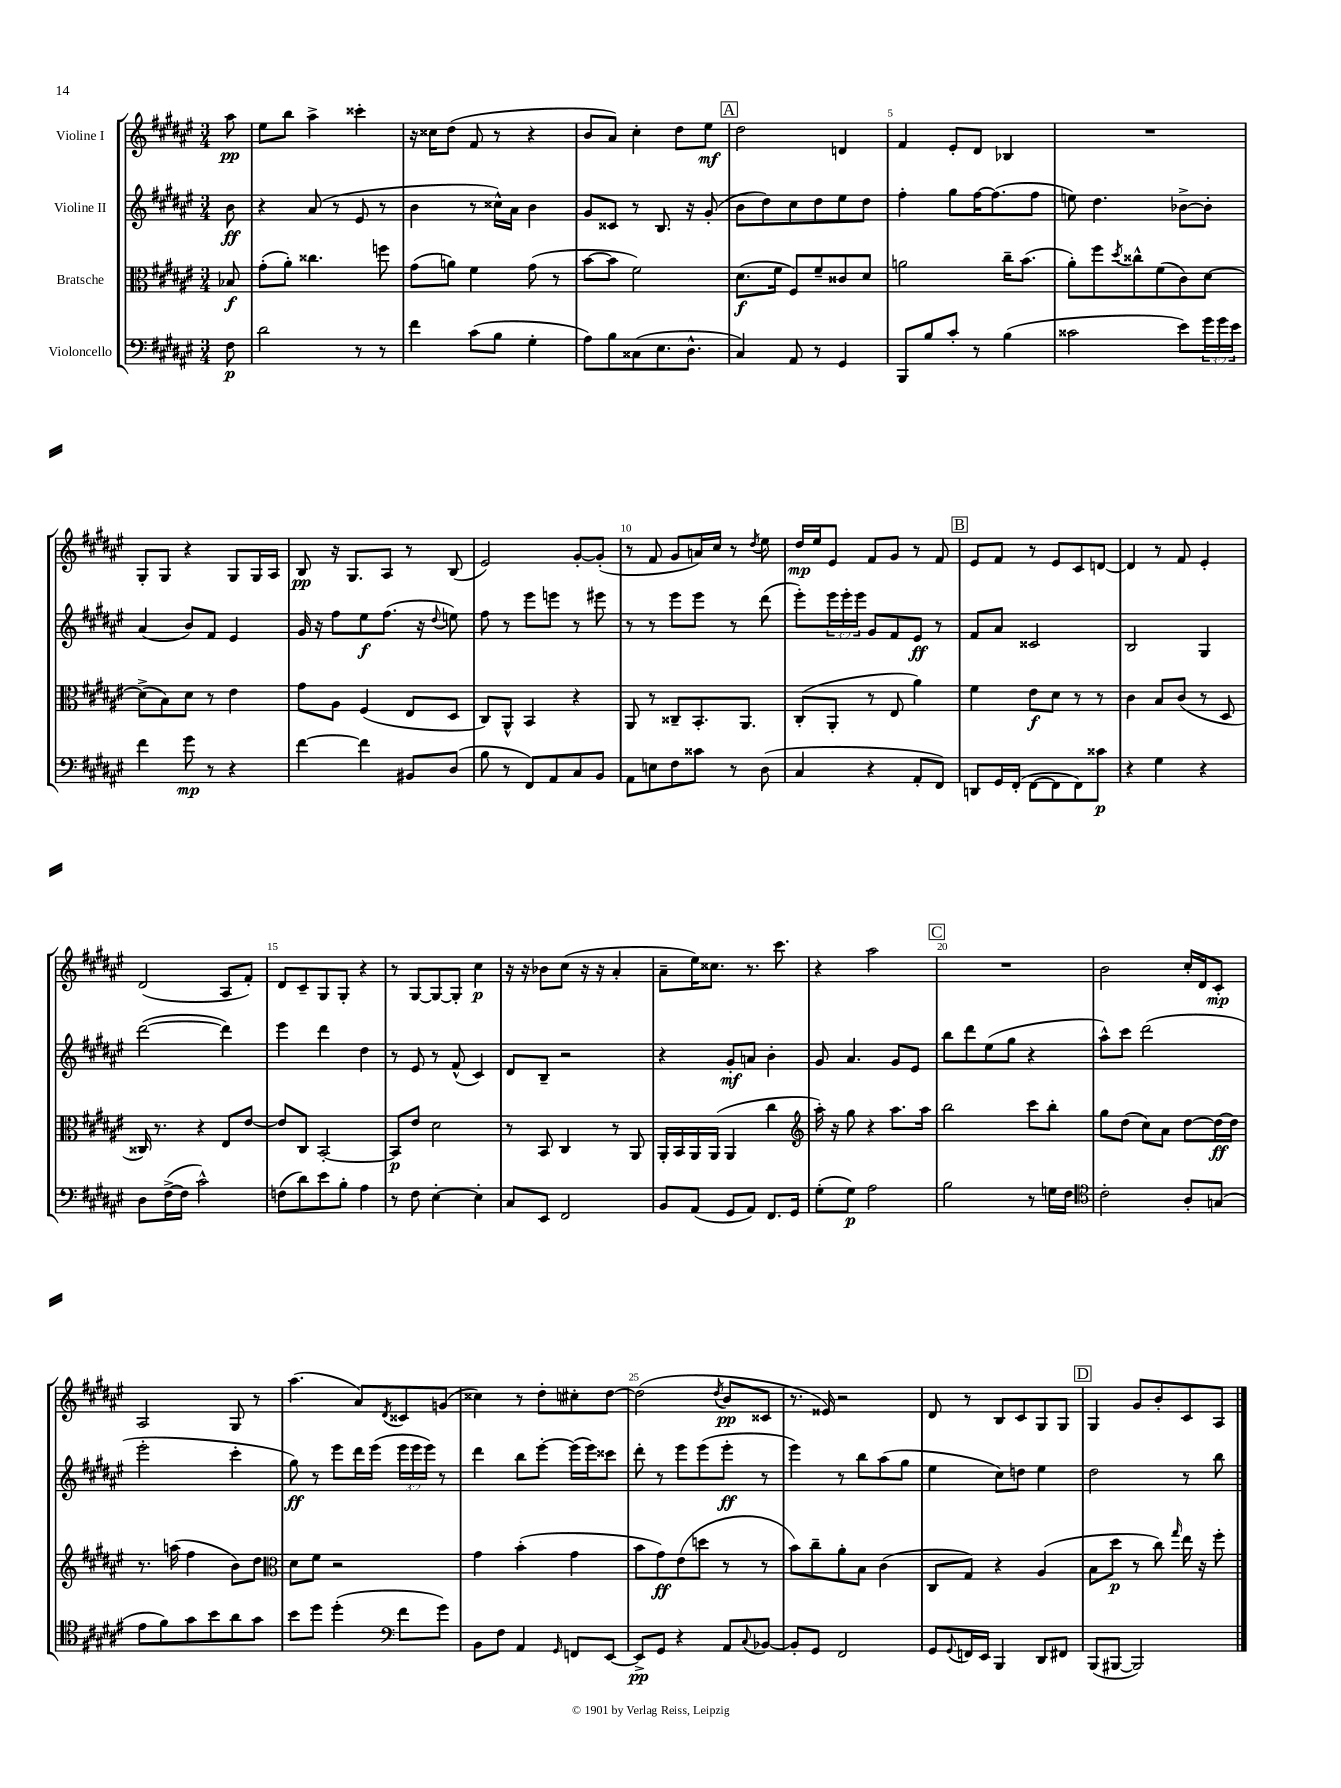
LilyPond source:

<<
\new StaffGroup <<
\new Staff = "s0" \with { instrumentName = "Violine I" } {
    \clef treble \key fis \major \numericTimeSignature \time 3/4 \partial 8
    ais''8\pp |
    eis''8 b''8 ais''4-> cisis'''4-. |
    r16 cisis''16 dis''8( fis'8 r8 r4 |
    b'8 ais'8) cis''4-. dis''8 eis''8\mf |
    \mark \markup { \box "A" } dis''2 d'4 |
    fis'4 eis'8-. dis'8 bes4 |
    R2. |
    gis8-. gis8 r4 gis8 gis16 ais16 |
    b8\pp r16 gis8. ais8 r8 b8( |
    eis'2) gis'8~-. gis'8-.( |
    r8 fis'8 gis'8 a'16) cis''16 r8 \acciaccatura { dis''8 } eis''8 |
    dis''16\mp eis''16 eis'8 fis'8 gis'8 r8 fis'8 |
    \mark \markup { \box "B" } eis'8 fis'8 r8 eis'8 cis'8 d'8~ |
    d'4 r8 fis'8 eis'4-. |
    dis'2( ais8 fis'8-.) |
    dis'8 cis'8-- gis8 gis8-. r4 |
    r8 gis8~ gis8~ gis8-. cis''4\p |
    r16 r16 bes'8 cis''8( r16 r16 ais'4-. |
    ais'8-- eis''16) cisis''8. r8. cis'''8. |
    r4 ais''2 |
    \mark \markup { \box "C" } R2. |
    b'2 cis''16-. dis'16 cis'8-.\mp |
    ais2 gis8 r8 |
    ais''4.( ais'8) \acciaccatura { dis'8 } cisis'8 g'8( |
    cisis''4) r8 dis''8-. cis''8-. dis''8~ |
    dis''2( \acciaccatura { dis''8 } b'8\pp cisis'8 |
    r8. eisis'16) r2 |
    dis'8 r8 b8 cis'8 gis8 gis8 |
    \mark \markup { \box "D" } gis4 gis'8 b'8-. cis'8 ais8 \bar "|." |
}
\new Staff = "s1" \with { instrumentName = "Violine II" } {
    \clef treble \key fis \major \numericTimeSignature \time 3/4 \override Staff.TupletNumber.text = #tuplet-number::calc-fraction-text \partial 8
    b'8\ff |
    r4 ais'8( r8 eis'8 r8 |
    b'4 r8 cisis''16-^) ais'16 b'4 |
    gis'8 cisis'8 r8 b8. r16 gis'8-.( |
    \mark \markup { \box "A" } b'8 dis''8) cis''8 dis''8 eis''8 dis''8 |
    fis''4-. gis''8 fis''16~ fis''8.( fis''8 |
    e''8) dis''4. bes'8~-> bes'8-. |
    ais'4( b'8) fis'8 eis'4 |
    gis'16 r16 fis''8 eis''8\f fis''8.( r16 \appoggiatura { dis''8 } e''8) |
    fis''8 r8 eis'''8 e'''8 r8 eis'''8 |
    r8 r8 eis'''8 eis'''8 r8 dis'''8( |
    eis'''8-.) \tuplet 3/2 { eis'''16 eis'''16-. eis'''16 } gis'8 fis'8 eis'8\ff r8 |
    \mark \markup { \box "B" } fis'8 ais'8 cisis'2 |
    b2 gis4 |
    dis'''2~( dis'''4) |
    eis'''4 dis'''4 dis''4 |
    r8 eis'8 r8 fis'8-^( cis'4) |
    dis'8 b8-- r2 |
    r4 gis'8-.\mf a'8 b'4-. |
    gis'8 ais'4. gis'8 eis'8 |
    \mark \markup { \box "C" } b''8 dis'''8 eis''8( gis''8 r4 |
    ais''8-^) cis'''8 dis'''2( |
    eis'''2-. cis'''4-. |
    gis''8\ff) r8 eis'''8 dis'''16 eis'''16( \tuplet 3/2 { eis'''16 eis'''16 eis'''16) } r8 |
    dis'''4 b''8 eis'''8~-. eis'''16( eis'''16) cisis'''8 |
    dis'''8-. r8 eis'''8 eis'''8( eis'''8-.\ff r8 |
    eis'''4) r8 b''8 ais''8( gis''8 |
    eis''4 cis''8) d''8 eis''4 |
    \mark \markup { \box "D" } dis''2 r8 b''8 \bar "|." |
}
\new Staff = "s2" \with { instrumentName = "Bratsche" } {
    \clef alto \key fis \major \numericTimeSignature \time 3/4 \partial 8
    bes8\f |
    gis'8-.( ais'8-.) cisis''4. f''8 |
    gis'8( a'8) fis'4 gis'8( r8 |
    b'8~ b'8 fis'2) |
    \mark \markup { \box "A" } dis'8.\f( fis'16 fis8) fis'8-- cisis'8 dis'8 |
    a'2 cis''16-- b'8.( |
    ais'8-.) fis''8 \acciaccatura { dis''8 } cisis''8-^ fis'8( cis'8) dis'8~ |
    dis'8->( b8) dis'8 r8 eis'4 |
    gis'8 ais8 fis4( eis8 dis8 |
    cis8) ais,8-^ b,4 r4 |
    ais,8 r8 cisis8-- b,8.-. ais,8. |
    cis8-.( ais,8-. r8 eis8 ais'4) |
    \mark \markup { \box "B" } fis'4 eis'8\f dis'8 r8 r8 |
    cis'4 b8 cis'8( r8 dis8 |
    cisis16) r8. r4 eis8 eis'8~ |
    eis'8 cis8 b,2~-. |
    b,8\p eis'8 dis'2 |
    r8 b,8 cis4 r8 ais,8 |
    ais,16-. b,16 ais,16 ais,16( ais,4 cis''4 |
    \clef treble ais''16-.) r16 gis''8 r4 ais''8. ais''16 |
    \mark \markup { \box "C" } b''2 cis'''8 b''8-. |
    gis''8 dis''8( cis''8) ais'8 dis''8~ dis''16~\ff dis''16 |
    r8. a''16( fis''4 b'8) dis''8 |
    \clef alto dis'8 fis'8 r2 |
    gis'4 b'4-.( gis'4 |
    b'8 gis'8\ff) eis'8( d''8 r8 r8 |
    b'8) cis''8-- ais'8-. b8 cis'4( |
    cis8 gis8) r4 ais4( |
    \mark \markup { \box "D" } b8 dis''8\p r8 cis''8) \grace { gis''16 } eis''16 r16 fis''8-. \bar "|." |
}
\new Staff = "s3" \with { instrumentName = "Violoncello" } {
    \clef bass \key fis \major \numericTimeSignature \time 3/4 \override Staff.TupletNumber.text = #tuplet-number::calc-fraction-text \partial 8
    fis8\p |
    dis'2 r8 r8 |
    fis'4 cis'8( b8 gis4-. |
    ais8) b8 cisis8( eis8. dis8.-^ |
    \mark \markup { \box "A" } cis4) ais,8 r8 gis,4 |
    b,,8 b8 cis'8-. r8 b4( |
    cisis'2 eis'8) \tuplet 3/2 { gis'16 gis'16 eis'16 } |
    fis'4 gis'8\mp r8 r4 |
    fis'4~ fis'4 bis,8 dis8( |
    b8 r8 fis,8) ais,8 cis8 b,8 |
    ais,8 e8 fis8 cisis'8 r8 dis8( |
    cis4 r4 ais,8-. fis,8) |
    \mark \markup { \box "B" } d,8 gis,16 fis,16-.( fis,8~ fis,8 fis,8) cisis'8\p |
    r4 gis4 r4 |
    dis8 fis16~->( fis16 cis'2-^) |
    f8( dis'8) eis'8 b8-. ais4 |
    r8 fis8 eis4~-. eis4-. |
    cis8 eis,8 fis,2 |
    b,8 ais,8( gis,8 ais,8) fis,8. gis,16 |
    gis8-.( gis8\p) ais2 |
    \mark \markup { \box "C" } b2 r8 g16 fis16 |
    \clef tenor cis'2-. ais8-. g8( |
    eis'8 fis'8) gis'8 b'8 ais'8 gis'8 |
    b'8 dis''8 dis''4-.( \clef bass fis'8 gis'8) |
    b,8 fis8 ais,4 \grace { gis,16 } f,8 eis,8~ |
    eis,8->\pp gis,8 r4 ais,8 \appoggiatura { cis8 } bes,8~ |
    bes,8-. gis,8 fis,2 |
    gis,8 \appoggiatura { gis,8 } f,16 eis,16 b,,4 dis,8 fis,8 |
    \mark \markup { \box "D" } b,,8( bis,,8~ bis,,2) \bar "|." |
}
>>
>>
\layout { \context { \Score \override BarNumber.break-visibility = ##(#f #t #t) barNumberVisibility = #(every-nth-bar-number-visible 5) } }
